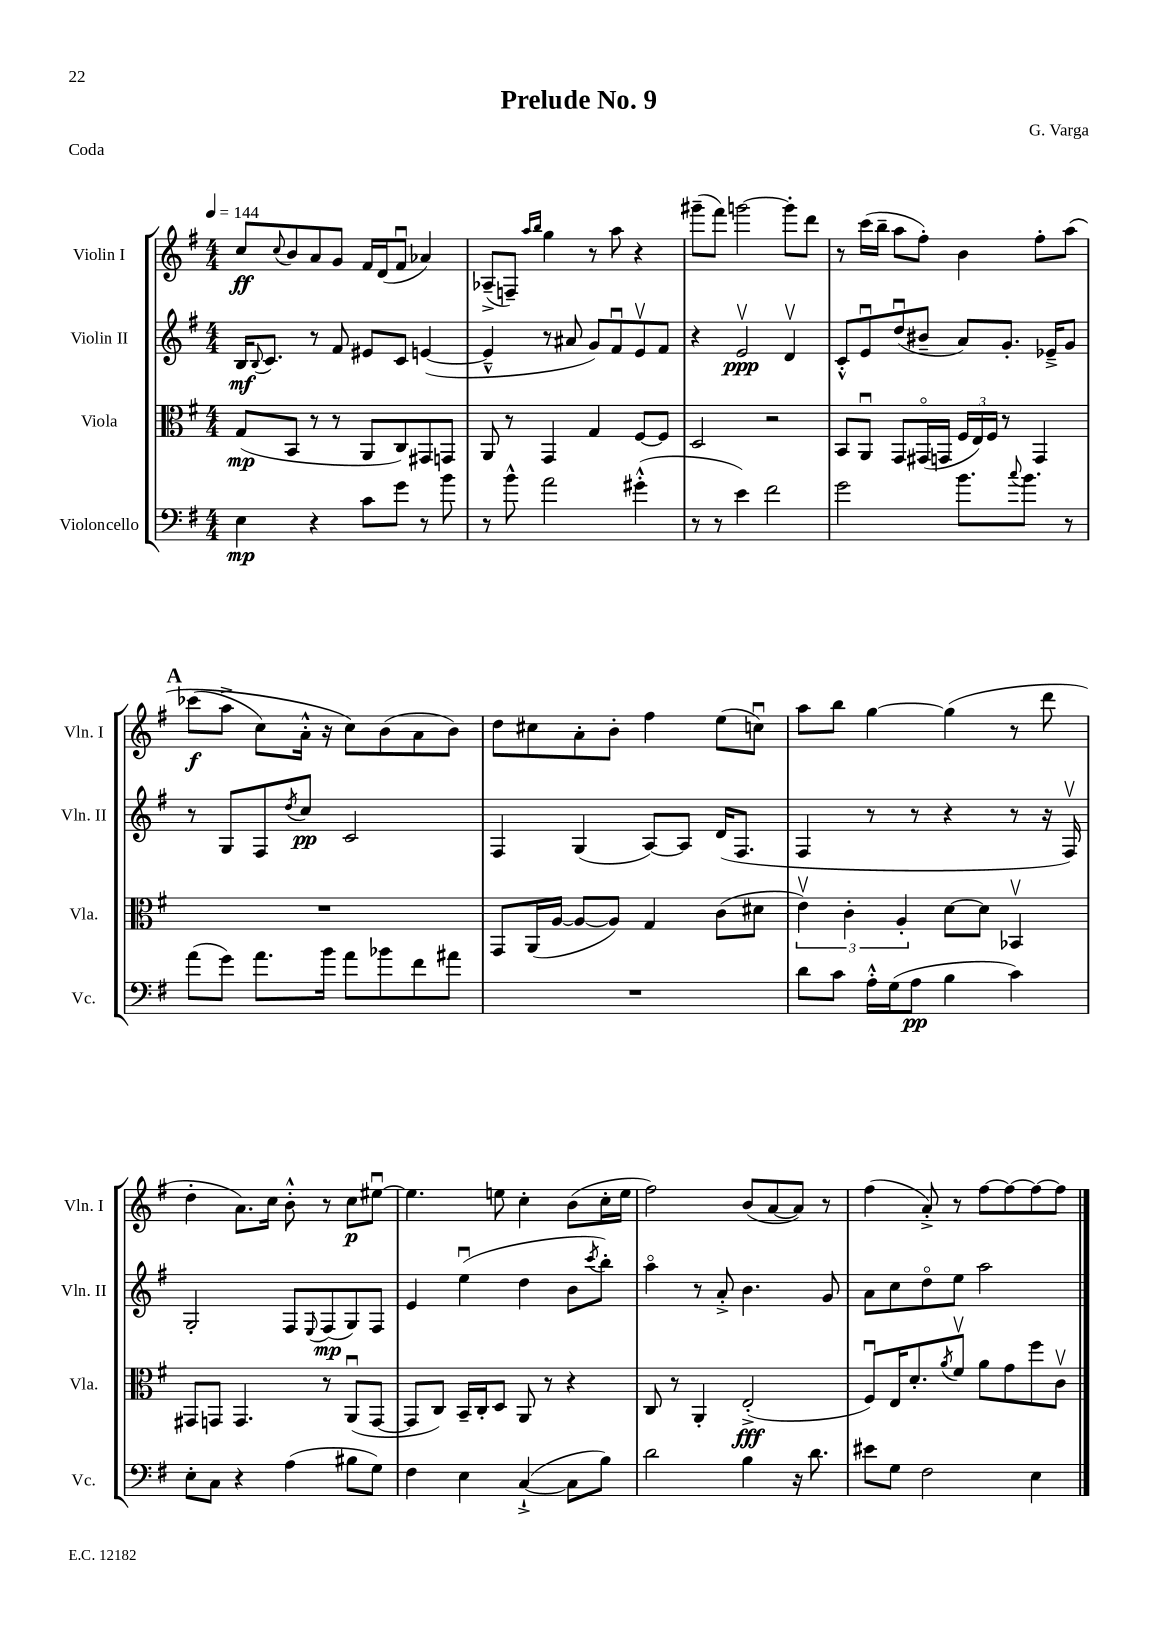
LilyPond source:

\header { title = "Prelude No. 9" composer = "G. Varga" piece = "Coda" }
<<
\new StaffGroup <<
\new Staff = "s0" \with { instrumentName = "Violin I" shortInstrumentName = "Vln. I" } {
    \clef treble \key g \major \numericTimeSignature \time 4/4 \tempo 4 = 144
    c''8\ff \appoggiatura { c''8 } b'8 a'8 g'8 fis'16 d'16( fis'8\downbow aes'4) |
    aes8--->( f8--) \grace { a''16 b''16 } g''4 r8 a''8 r4 |
    gis'''8--( fis'''8) g'''2~ g'''8-. d'''8 |
    r8 c'''16( b''16-- a''8 fis''8-.) b'4 fis''8-. a''8\( |
    \mark \markup { \bold "A" } ces'''8\f( a''8-> c''8) a'16-.-^ r16 c''8\) b'8( a'8 b'8) |
    d''8 cis''8 a'8-. b'8-. fis''4 e''8( c''8\downbow) |
    a''8 b''8 g''4~ g''4( r8 d'''8 |
    d''4-. a'8.) c''16 b'8-.-^ r8 c''8\p eis''8~\downbow |
    eis''4. e''8 c''4-. b'8( c''16-. e''16 |
    fis''2) b'8( a'8~ a'8) r8 |
    fis''4( a'8-.->) r8 fis''8~ fis''8~ fis''8~ fis''8 \bar "|." |
}
\new Staff = "s1" \with { instrumentName = "Violin II" shortInstrumentName = "Vln. II" } {
    \clef treble \key g \major \numericTimeSignature \time 4/4
    b16\mf \appoggiatura { b8 } c'8. r8 fis'8 eis'8 c'8 e'4~( |
    e'4---^ r8 ais'8 g'8) fis'8\downbow e'8\upbow fis'8 |
    r4 e'2\upbow\ppp d'4\upbow |
    c'8-.-^ e'8\downbow d''8\downbow( bis'8-- a'8) g'8.-. ees'16---> g'8 |
    \mark \markup { \bold "A" } r8 g8 fis8 \acciaccatura { d''8 } c''8\pp c'2 |
    fis4 g4( a8~) a8 d'16( fis8. |
    fis4 r8 r8 r4 r8 r16 fis16\upbow) |
    g2-. fis8 \appoggiatura { e8 } fis8\mp( g8) fis8 |
    e'4 e''4\downbow( d''4 b'8 \acciaccatura { c'''8 } b''8-.) |
    a''4\flageolet r8 a'8-.-> b'4. g'8 |
    a'8 c''8 d''8\flageolet e''8 a''2 \bar "|." |
}
\new Staff = "s2" \with { instrumentName = "Viola" shortInstrumentName = "Vla." } {
    \clef alto \key g \major \numericTimeSignature \time 4/4
    g8\mp( b,8 r8 r8 a,8 c8) gis,8 g,8 |
    a,8 r8 g,4 g4 fis8~ fis8 |
    d2 r2 |
    b,8 a,8\downbow g,8 gis,16\flageolet( g,16 \tuplet 3/2 { fis16 e16) fis16 } r8 g,4 |
    \mark \markup { \bold "A" } R1 |
    g,8 a,16( a16~ a8~ a8) g4 c'8( dis'8 |
    \tuplet 3/2 { e'4\upbow) c'4-. a4-. } d'8~ d'8 bes,4\upbow |
    gis,8 g,8 g,4. r8 a,8\downbow( g,8~ |
    g,8 c8) b,16-- c16-. d8 a,8 r8 r4 |
    c8 r8 a,4-. e2-.->\fff( |
    fis8\downbow) e16 d'8.-. \acciaccatura { a'8 } fis'8\upbow a'8 g'8 fis''8 c'8\upbow \bar "|." |
}
\new Staff = "s3" \with { instrumentName = "Violoncello" shortInstrumentName = "Vc." } {
    \clef bass \key g \major \numericTimeSignature \time 4/4
    e4\mp r4 c'8 g'8 r8 b'8 |
    r8 b'8-^ a'2 gis'4-.-^( |
    r8 r8 e'4) fis'2 |
    g'2 b'8. \appoggiatura { c''8 } b'8. r8 |
    \mark \markup { \bold "A" } a'8( g'8) a'8. b'16 a'8 bes'8 fis'8 ais'8 |
    R1 |
    d'8 c'8 a16-.-^ g16( a8\pp b4 c'4) |
    e8-. c8 r4 a4( bis8 g8) |
    fis4 e4 c4~-!->( c8 b8) |
    d'2 b4 r16 d'8. |
    eis'8 g8 fis2 e4 \bar "|." |
}
>>
>>
\layout { \context { \Score \remove "Bar_number_engraver" } }
